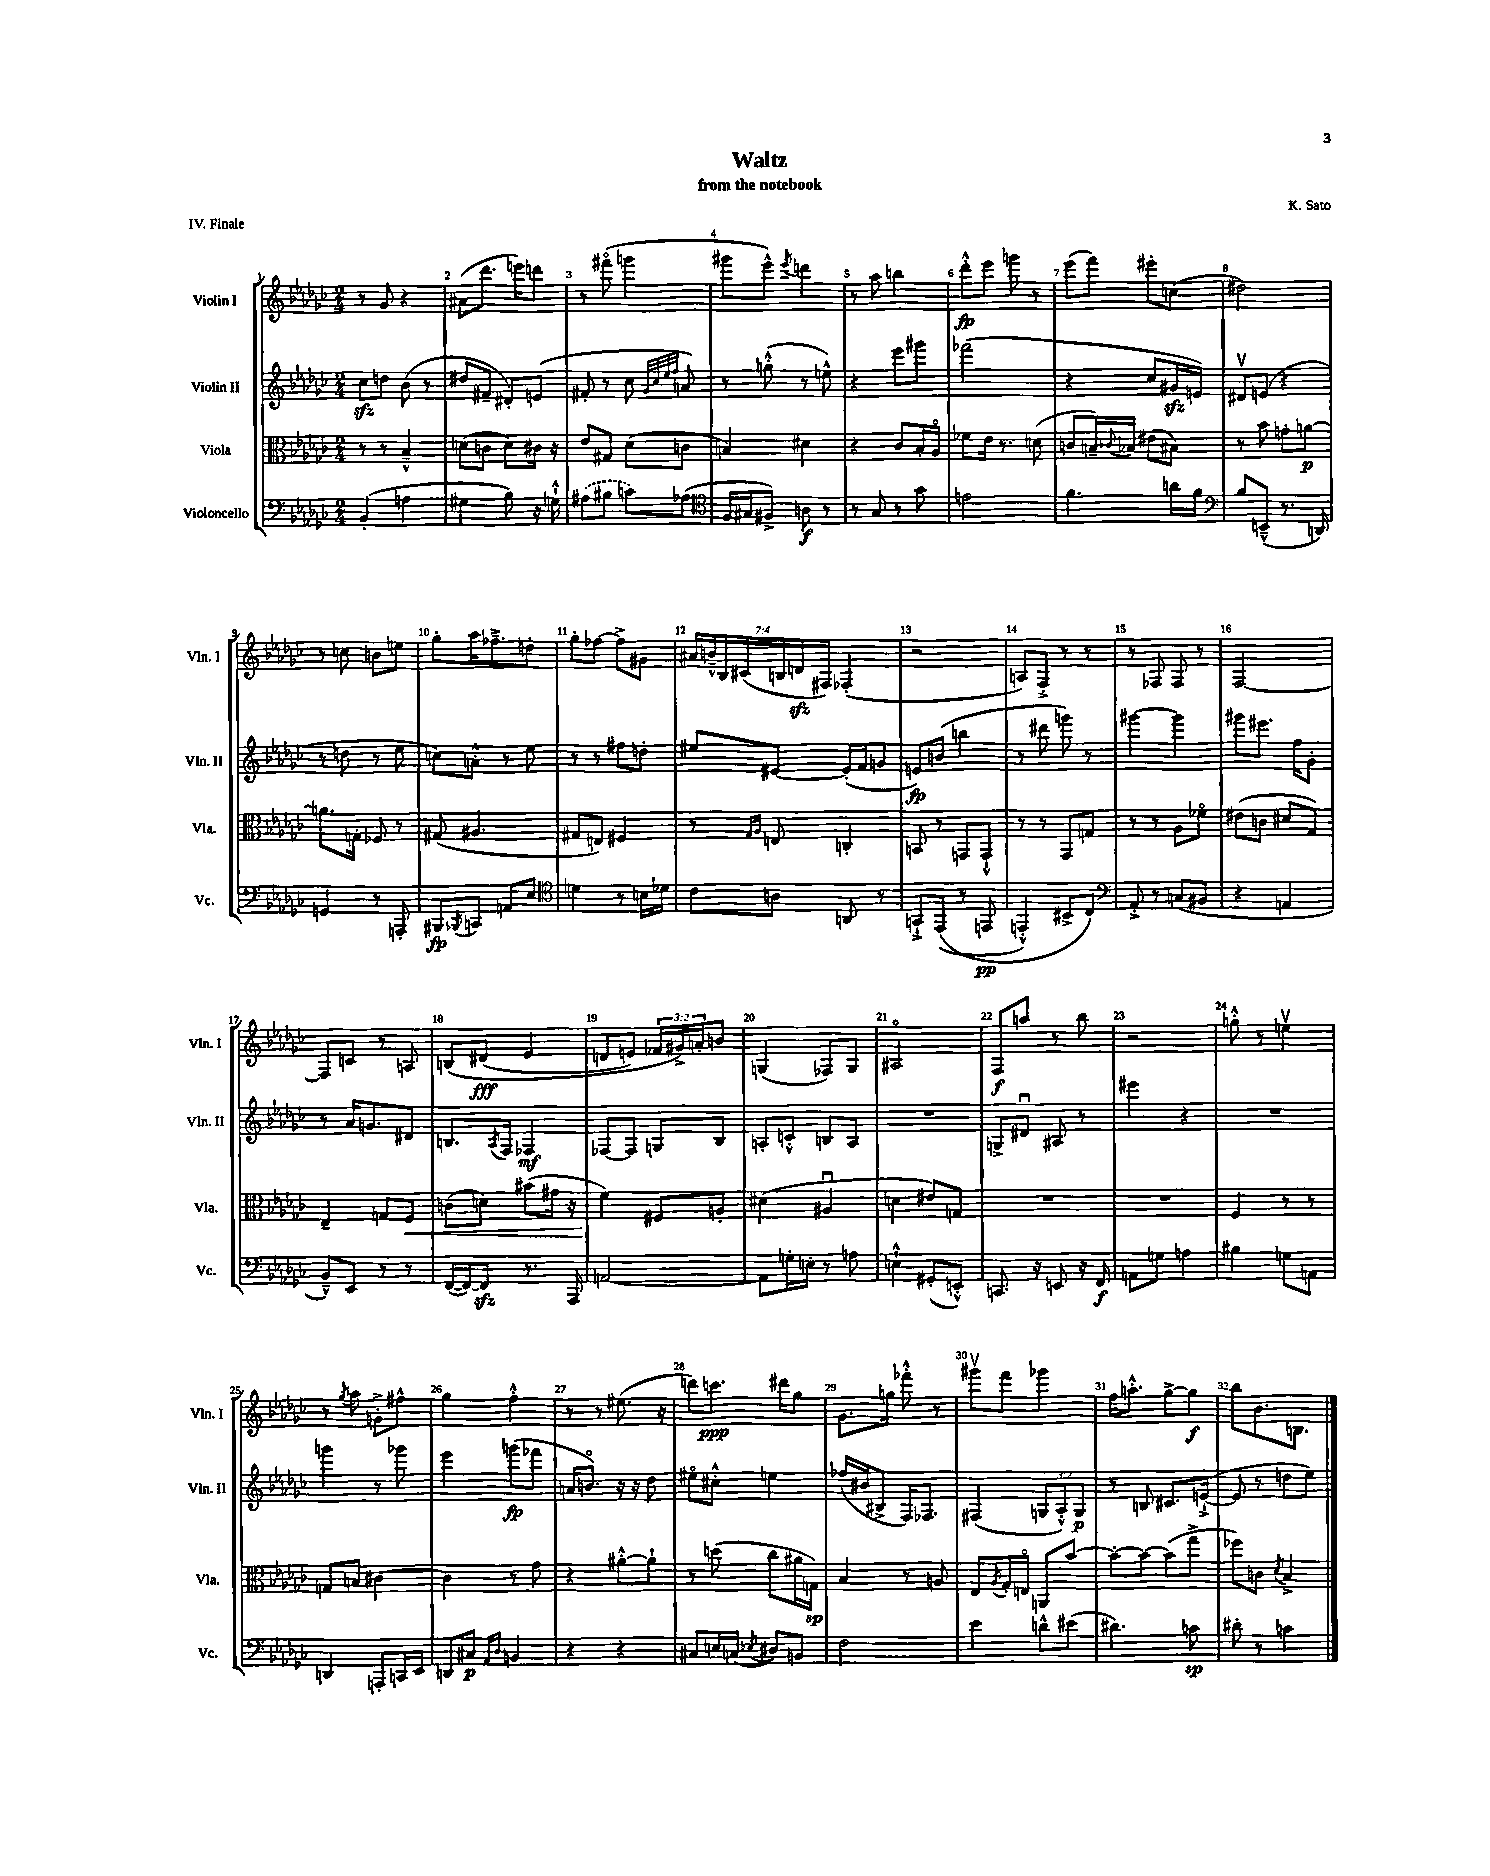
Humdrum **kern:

**kern	**dynam	**kern	**dynam	**kern	**dynam	**kern	**dynam
*part4	*part4	*part3	*part3	*part2	*part2	*part1	*part1
*staff4	*staff4	*staff3	*staff3	*staff2	*staff2	*staff1	*staff1
*I"Violoncello	*	*I"Viola	*	*I"Violin II	*	*I"Violin I	*
*I'Vc.	*	*I'Vla.	*	*I'Vln. II	*	*I'Vln. I	*
*clefF4	*	*clefC3	*	*clefG2	*	*clefG2	*
*k[b-e-a-d-g-c-]	*	*k[b-e-a-d-g-c-]	*	*k[b-e-a-d-g-c-]	*	*k[b-e-a-d-g-c-]	*
*M2/4	*	*M2/4	*	*M2/4	*	*M2/4	*
=1	=1	=1	=1	=1	=1	=1	=1
(4BB-'/	.	8r	.	8cc-zz\L	.	8r	.
.	.	8r	.	8ddn\J	.	8g-/	.
4An\	.	4B-~^^/	.	(8b-\	.	4r	.
.	.	.	.	8r	.	.	.
=2	=2	=2	=2	=2	=2	=2	=2
4G#X\	.	(8dn\L	.	8dd#X/L	.	(8a#X\L	.
.	.	8cn\J	.	8f#X~/J	.	8.ddd-\J	.
8B-\)	.	8d\L)	.	8d#X'/L)	.	.	.
.	.	.	.	.	.	16eeen\KL)	.
16r	.	16c#X\Jk	.	(8en/J	.	8dddn\J	.
16Gn`^^\	.	16r	.	.	.	.	.
=3	=3	=3	=3	=3	=3	=3	=3
(8A#X\L	.	8e-/L	.	8f#X'/	.	8r	.
8B#X\J	.	8G#X/J	.	8r	.	(8fff#X\	.
8cn\L)	.	(8d-\L	.	8cc-\	.	4gggn\	.
.	.	.	.	32qqg-/LLL	.	.	.
.	.	.	.	32qqcc-/	.	.	.
.	.	.	.	32qqee-/	.	.	.
.	.	.	.	32qqff/JJJ	.	.	.
(8A-X\J	.	8cn\J	.	8an/)	.	.	.
=4	=4	=4	=4	=4	=4	=4	=4
*clefC4	*	*	*	*	*	*	*
16F/LL	.	4Bn/)	.	8r	.	8ggg#X\L	.
16G#X/J	.	.	.	.	.	.	.
8F#X^/J)	.	.	.	(8ggn'^^\	.	8eee-^^\J)	.
.	.	.	.	.	.	8qeee-/	.
8An\	f	4d#X\	.	8r	.	4dddn\	.
8r	.	.	.	8een^^\)	.	.	.
=5	=5	=5	=5	=5	=5	=5	=5
8r	.	4r	.	4r	.	8r	.
8G-/	.	.	.	.	.	8aa-\	.
8r	.	8c-/L	.	8eee-\L	.	4bbn\	.
8g-\	.	16B-'/L	.	8ggg#X\J	.	.	.
.	.	16A-/JJ	.	.	.	.	.
=6	=6	=6	=6	=6	=6	=6	=6
2en\	.	8f-X\L	.	(2fff-X\	.	8ddd-'^^\L	fp
.	.	16e-\Jk	.	.	.	8eee-\J	.
.	.	8.r	.	.	.	.	.
.	.	.	.	.	.	8gggn\	.
.	.	(8dn\	.	.	.	8r	.
=7	=7	=7	=7	=7	=7	=7	=7
4.f\	.	8cn/L	.	4r	.	(8eee-\L	.
.	.	16Bn~/L)	.	.	.	8fff\J)	.
.	.	8qqc-X/	.	.	.	.	.
.	.	16B-X/JJ	.	.	.	.	.
.	.	(8e#X\L	.	8cc-/L	.	8eee#X'\L	.
16an\LL	.	8B#X\J)	.	16g#Xzz/L	.	(8ccn\J	.
16f\JJ	.	.	.	16en/JJ)	.	.	.
=8	=8	=8	=8	=8	=8	=8	=8
*clefF4	*	*	*	*	*	*	*
8B-/L	.	8r	.	8d#Xv/L	.	2dd#X\)	.
(8EEn~^^/J	.	8b-\	.	(8en/J	.	.	.
8.r	.	8gn'\L	.	4r	.	.	.
.	.	[8an\J	p	.	.	.	.
16DDn/)	.	.	.	.	.	.	.
!!LO:LB:g=z
=9	=9	=9	=9	=9	=9	=9	=9
4GGn/	.	8.an\L]	.	8r	.	8r	.
.	.	.	.	8ddn\	.	8ccn\	.
.	.	16Gn'\Jk	.	.	.	.	.
8r	.	8F-X/	.	8r	.	8bn\L	.
8AAAn'/	.	8r	.	8ee-\	.	8een\J	.
=10	=10	=10	=10	=10	=10	=10	=10
8BBB#X/L	fp	(8G#X/	.	8ccn\L)	.	8gg-'\L	.
8qBBB-X/	.	.	.	.	.	.	.
8CCn/J	.	4.A#X/	.	8an'^^\J	.	16aa-\K	.
.	.	.	.	.	.	8.ff-X~^\	.
8AAn/L	.	.	.	8r	.	.	.
8E-/J	.	.	.	8ee-\	.	8ddn'\J	.
=11	=11	=11	=11	=11	=11	=11	=11
*clefC4	*	*	*	*	*	*	*
4dn\	.	8G#X/L	.	8r	.	8gg-'\L	.
.	.	8En/J)	.	8r	.	[8ff-X\J	.
8r	.	4F#X/	.	8ff#X\L	.	8ff-^\L]	.
16Bn\LL	.	.	.	8ddn'\J	.	8g#X\J	.
16d-X\JJ	.	.	.	.	.	.	.
=12	=12	=12	=12	=12	=12	=12	=12
8c-\L	.	8r	.	8ee#X/L	.	28a#X/LL	.
.	.	.	.	.	.	28bn~^^/	.
.	.	.	.	.	.	28B-/	.
.	.	.	.	.	.	(28c#X/	.
.	.	16qqG-/LL	.	.	.	.	.
.	.	16qqA-/JJ	.	.	.	.	.
8An\J	.	8En/	.	[8e#X/J	.	.	.
.	.	.	.	.	.	28Bn/	.
.	.	.	.	.	.	28dnzz/	.
.	.	.	.	.	.	28F#X/JJ)	.
8AAn/	.	4Cn'/	.	(16e#'/LL]	.	(4F-X'/	.
.	.	.	.	16f/J	.	.	.
8r	.	.	.	8gn/J	.	.	.
=13	=13	=13	=13	=13	=13	=13	=13
8GGn`^/L	.	8BBn/	.	8en/L)	fp	2r	.
((8EE-/J	.	8r	.	(8bn/J	.	.	.
8r	.	8GGn/L	.	4bbn\	.	.	.
8EEn/	pp	8GG`^^/J	.	.	.	.	.
=14	=14	=14	=14	=14	=14	=14	=14
4EEn'^^/)	.	8r	.	8r	.	8An/L)	.
.	.	8r	.	8ddd#X\	.	8F'^/J	.
8BB#X^/L	.	8GG-/L	.	8gggn\)	.	8r	.
8C-/J)	.	8Gn/J	.	8r	.	8r	.
=15	=15	=15	=15	=15	=15	=15	=15
*clefF4	*	*	*	*	*	*	*
8AA-'^/	.	8r	.	[4ggg#X\	.	8r	.
8r	.	8r	.	.	.	8F-X/	.
(8Cn/L	.	8A-\L	.	4ggg#\]	.	8F-/	.
8BB#X/J	.	8f-X\J	.	.	.	8r	.
=16	=16	=16	=16	=16	=16	=16	=16
4r	.	(8e#X\L	.	8ggg#X\L	.	[2F/	.
.	.	8cn\J	.	8.eee#X\J	.	.	.
4AAn/	.	8d#X/L	.	.	.	.	.
.	.	.	.	16ff\KL	.	.	.
.	.	8G-/J)	.	8g-'\J	.	.	.
!!LO:LB:g=z
=17	=17	=17	=17	=17	=17	=17	=17
8BB-~^^/L)	.	4E-~/	.	8r	.	8F/L]	.
8EE-/J	.	.	.	16a-/KL	.	8cn/J	.
.	.	.	.	8.gn/	.	.	.
8r	.	8Gn/L	.	.	.	8r	.
!	!	!	!LO:HP:b	!	!	!	!
8r	.	8F/J	<	8d#X/J	.	8An/	.
=18	=18	=18	=18	=18	=18	=18	=18
([16FF/LL	.	(8cn\L	.	8.Bn/L	.	(8Bn/L	.
16FF/J_)	.	.	.	.	.	.	.
8FFzz/J]	.	8dn\J)	.	.	.	(8d#X/J	fff
.	.	.	.	8qA-/	.	.	.
.	.	.	.	16F/Jk	.	.	.
8.r	.	(8b#X\L	.	4F-X/	mf	4e-/	.
.	.	16g#X\Jk	.	.	.	.	.
16AAA-/	.	16r	.	.	.	.	.
=19	=19	=19	=19	=19	=19	=19	=19
[2AAn/	.	4f\)	.	[8F-X/L	.	8dn/L	.
.	.	.	.	8F-/J]	.	8en/J)	.
.	.	8F#X/L	[	8Gn/L	.	24f-X/LL	.
.	.	.	.	.	.	24g#X^/)	.
.	.	.	.	.	.	24an'/J	.
.	.	8An'/J	.	8B-/J	.	8bn/J	.
=20	=20	=20	=20	=20	=20	=20	=20
8AA\L]	.	(4d#X\	.	8An'/L	.	(4Gn/	.
16Gn'\L	.	.	.	8cn'^^/J	.	.	.
16En'\JJ	.	.	.	.	.	.	.
8r	.	4A#Xu/	.	8Bn/L	.	8F-X/L)	.
8An\	.	.	.	8A/J	.	8G/J	.
=21	=21	=21	=21	=21	=21	=21	=21
4En`^^\	.	4dn\	.	2r	.	2A#X/	.
(8GG#X'/L	.	8e#X/L)	.	.	.	.	.
8EEn'^^/J)	.	8Gn/J	.	.	.	.	.
=22	=22	=22	=22	=22	=22	=22	=22
8.CCn/	.	2r	.	8Gn^/L	.	8F/L	f
.	.	.	.	8d#Xu/J	.	8aan/J	.
16r	.	.	.	.	.	.	.
8EEn/	.	.	.	8A#X/	.	8r	.
16r	.	.	.	8r	.	8bb-\	.
16FF/	f	.	.	.	.	.	.
=23	=23	=23	=23	=23	=23	=23	=23
8AAn\L	.	2r	.	4eee#X\	.	2r	.
8Gn\J	.	.	.	.	.	.	.
4An\	.	.	.	4r	.	.	.
=24	=24	=24	=24	=24	=24	=24	=24
4B#X\	.	4F/	.	2r	.	8ggn'^^\	.
.	.	.	.	.	.	8r	.
8Gn\L	.	8r	.	.	.	4eenv\	.
8AAn\J	.	8r	.	.	.	.	.
!!LO:LB:g=z
=25	=25	=25	=25	=25	=25	=25	=25
4DDn/	.	8Gn/L	.	4gggn\	.	8r	.
.	.	.	.	.	.	8qgg-/	.
.	.	8Bn/J	.	.	.	8aa-\	.
8AAAn'/L	.	[4c#X\	.	8r	.	8gn'^\L	.
16CCn/L	.	.	.	8ggg-X\	.	8ff#X^^\J	.
16EE-/JJ	.	.	.	.	.	.	.
=26	=26	=26	=26	=26	=26	=26	=26
8DDn/L	.	4c#\]	.	4eee-\	.	4gg-\	.
8C#X/J	p	.	.	.	.	.	.
16qqAA-/LL	.	.	.	.	.	.	.
16qqD-/JJ	.	.	.	.	.	.	.
4BBn/	.	8r	.	(8gggn\L	fp	4ff'^^\	.
.	.	8g-\	.	8fff-X\J	.	.	.
=27	=27	=27	=27	=27	=27	=27	=27
4r	.	4r	.	16an/KL	.	8r	.
.	.	.	.	8.bn/J)	.	.	.
.	.	.	.	.	.	8r	.
4r	.	[8a#X'^^\L	.	16r	.	(8.ee#X\	.
.	.	.	.	16r	.	.	.
.	.	8a#`\J]	.	8dd-\	.	.	.
.	.	.	.	.	.	16r	.
=28	=28	=28	=28	=28	=28	=28	=28
8C#X/L	.	8r	.	8ee#X\L	.	8dddn\L)	.
16En/L	.	(8ddn\	.	8cc#X'^^\J	.	8.cccn\J	ppp
(16Cn/JJ	.	.	.	.	.	.	.
8qE-X/	.	.	.	.	.	.	.
8D#X/L)	.	8cc-\L	.	4een\	.	.	.
.	.	.	.	.	.	16ddd#X\KL	.
8BBn/J	.	16a#X\L	.	.	.	8gg-\J	.
.	.	16Gn\JJ)	sp	.	.	.	.
=29	=29	=29	=29	=29	=29	=29	=29
2F\	.	4B-/	.	(16ff-X/LL	.	8.g-\L	.
.	.	.	.	16b#X/J	.	.	.
.	.	.	.	8B#X^/J	.	.	.
.	.	.	.	.	.	16ggn\Jk	.
.	.	8r	.	16F/KL)	.	8fff-X'^^\	.
.	.	.	.	8.F-X/J	.	.	.
.	.	8An/	.	.	.	8r	.
=30	=30	=30	=30	=30	=30	=30	=30
4e-\	.	8E-/L	.	(4F#X/	.	8ggg#Xv\L	.
.	.	8qA-/	.	.	.	.	.
.	.	16G-'/L	.	.	.	8fff\J	.
.	.	16En/JJ	.	.	.	.	.
8dn^^\L	.	8AAn/L	.	12Gn/L	.	4ggg-X\	.
.	.	.	.	12A-'^^/)	.	.	.
(8e#X\J	.	[8b-/J	.	.	.	.	.
.	.	.	.	12G/J	p	.	.
=31	=31	=31	=31	=31	=31	=31	=31
4.d#X\)	.	8b-'\L_	.	8r	.	16ff\KL	.
.	.	.	.	.	.	8.aan'^^\J	.
.	.	8b-\J_	.	8Bn/	.	.	.
.	.	(8b-\L]	.	8.c#X/L	.	[8gg-^\L	.
8cn\	sp	8gg-^\J	.	.	.	8gg-\J]	f
.	.	.	.	([16en`^/Jk	.	.	.
=32	=32	=32	=32	=32	=32	=32	=32
8d#X'\	.	8ff-X\L)	.	8e/]	.	8bb-\L	.
8r	.	8cn\J	.	8r	.	8.b-\	.
.	.	8qd-/	.	.	.	.	.
4cn\	.	4B-^/	.	8ddn\L	.	.	.
.	.	.	.	.	.	8.Bn\J	.
.	.	.	.	8ee-\J)	.	.	.
==	==	==	==	==	==	==	==
*-	*-	*-	*-	*-	*-	*-	*-
